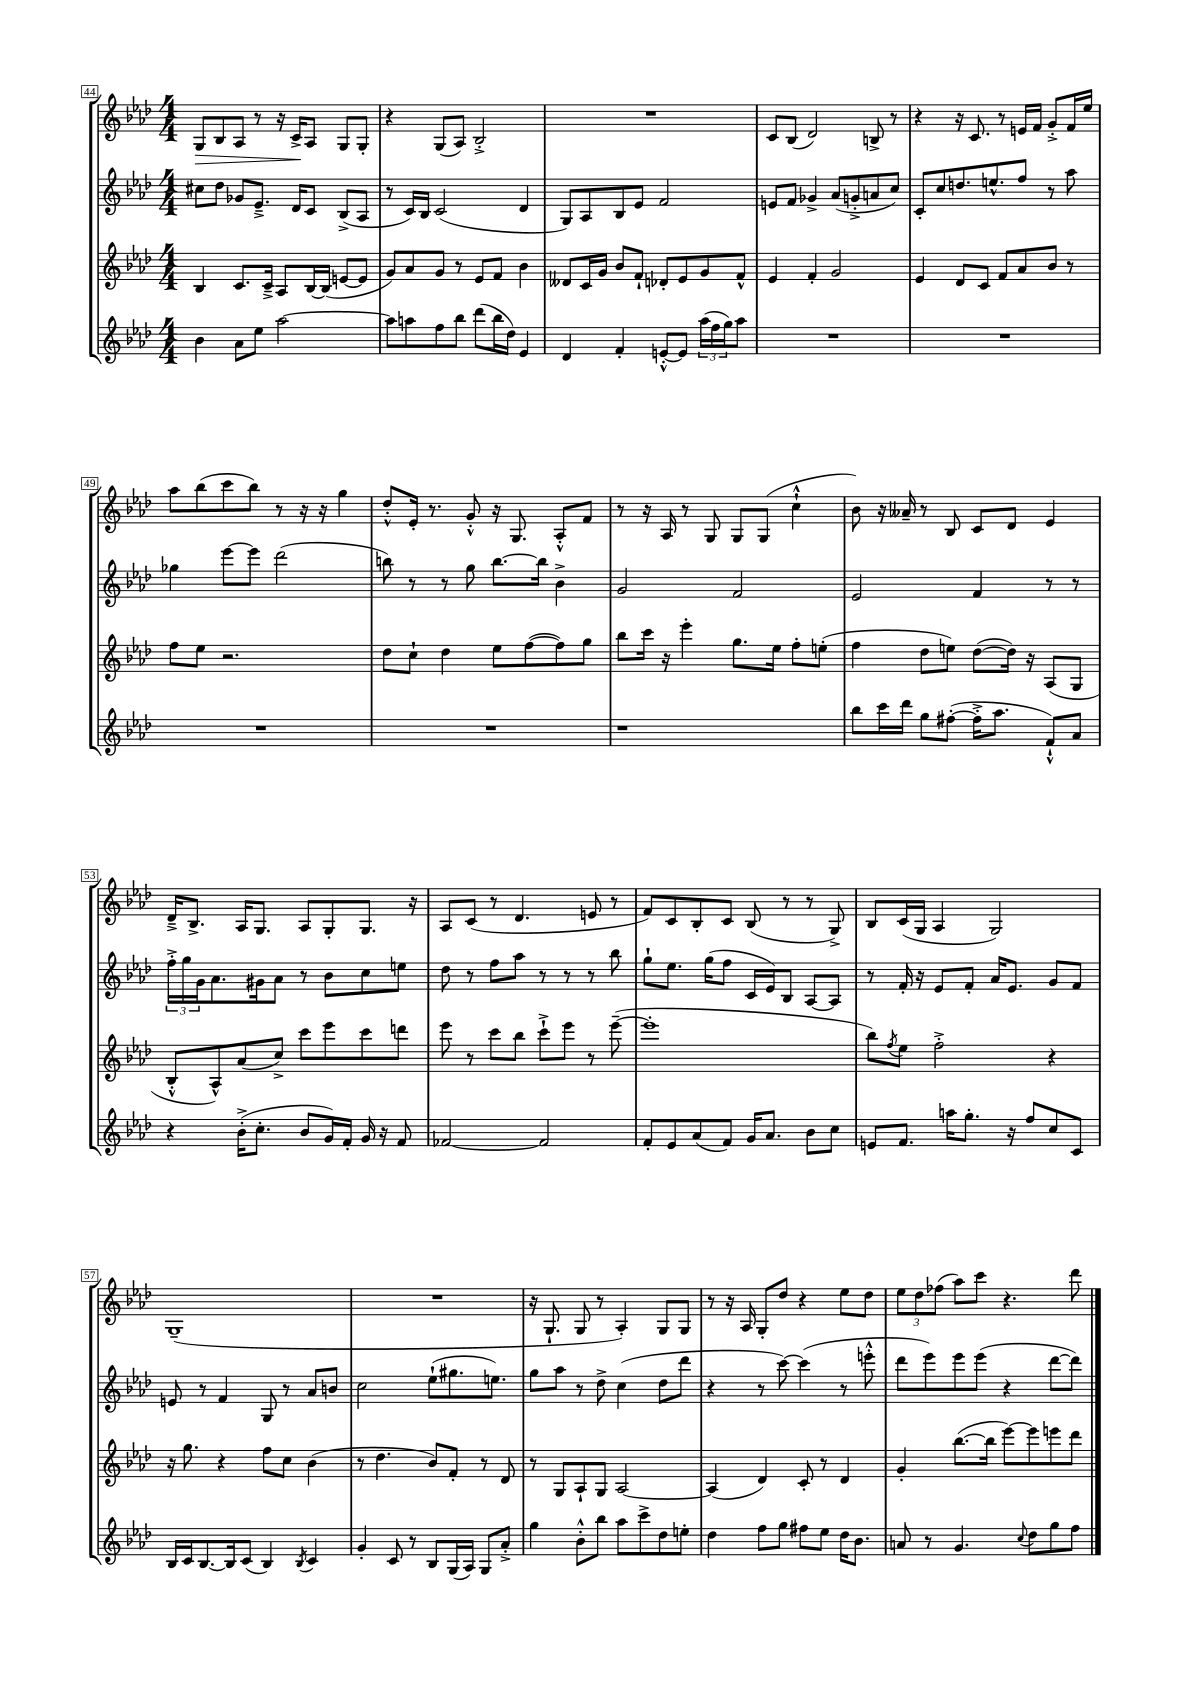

**kern	**kern	**kern	**kern
*staff4	*staff3	*staff2	*staff1
*clefG2	*clefG2	*clefG2	*clefG2
*k[b-e-a-d-]	*k[b-e-a-d-]	*k[b-e-a-d-]	*k[b-e-a-d-]
*M4/4	*M4/4	*M4/4	*M4/4
4b-	4B-	8cc#	8G
.	.	8dd-	8B-
8a-	8.c	8g-	8A-
8ee-	.	8.e-~^	8r
.	16c~^	.	.
[2aa-	8A-	.	16r
.	.	16d-	16c^
.	[16B-	8c	8A-
.	(16B-]	.	.
.	[8e	(8B-^	8G
.	8e]	8A-	8G'
=	=	=	=
8aa-]	8g)	8r	4r
8aa	8a-	16c)	.
.	.	16B-	.
8ff	8g	(2c	(8G
8bb-	8r	.	8A-)
(8ddd-	8e-	.	2B-'^
16bb-	8f	.	.
16dd-)	.	.	.
4e-	4b-	4d-	.
=	=	=	=
4d-	8d--	8G)	1r
.	16c	8A-	.
.	16g	.	.
4f'	8b-	8B-	.
.	8f`	8e-	.
[8e'^^	8d-'	2f	.
8e]	8e-	.	.
(24aa-	8g	.	.
24ff	.	.	.
24gg)	.	.	.
8aa-	8f^^	.	.
=	=	=	=
1r	4e-	8e	8c
.	.	8f	(8B-
.	4f'	4g-^	2d-)
.	2g	(8a-	.
.	.	8g'^	.
.	.	8a	8B^
.	.	8cc)	8r
=	=	=	=
1r	4e-	8c'	4r
.	.	8cc	.
.	8d-	8.dd	16r
.	.	.	8.c
.	8c	.	.
.	.	8.ee^^	.
.	8f	.	8r
.	8a-	8ff	16e
.	.	.	16f
.	8b-	8r	8g'^
.	8r	8aa-	16f
.	.	.	16ee-
=	=	=	=
1r	8ff	4gg-	8aa-
.	8ee-	.	(8bb-
.	2.r	[8eee-	8ccc
.	.	8eee-]	8bb-)
.	.	(2ddd-	8r
.	.	.	16r
.	.	.	16r
.	.	.	4gg
=	=	=	=
1r	8dd-	8bb)	8dd-'^^
.	8cc`	8r	16e-'
.	.	.	8.r
.	4dd-	8r	.
.	.	8gg	8g'^^
.	8ee-	[8.bb	16r
.	.	.	8.G
.	([8ff	.	.
.	.	16bb]	.
.	8ff])	4b-^	8A-'^^
.	8gg	.	8f
=	=	=	=
1r	8bb-	2g	8r
.	16ccc	.	16r
.	16r	.	16A-
.	4eee-'	.	8r
.	.	.	8G
.	8.gg	2f	8G
.	.	.	(8G
.	16ee-	.	.
.	8ff'	.	4cc`^^
.	(8ee'	.	.
=	=	=	=
8bb-	4ff	2e-	8b-)
16ccc	.	.	16r
16ddd-	.	.	16a--~
8gg	8dd-	.	8r
([8ff#'	8ee)	.	8B-
16ff#'^]	([8dd-	4f	8c
8.aa-	.	.	.
.	16dd-])	.	8d-
.	16r	.	.
8f`^^)	(8A-	8r	4e-
8a-	8G	8r	.
=	=	=	=
4r	8B-'^^	24ff'^	16d-~^
.	.	24gg	.
.	.	.	8.B-^
.	.	24g	.
.	8A-^^)	8.a-	.
(16b-'^	(8a-	.	16A-
8.cc'	.	16g#	8.G
.	8cc^)	8a-	.
8b-	8ccc	8r	8A-
16g)	8eee-	8b-	8G'
16f'	.	.	.
16g	8ccc	8cc	8.G
16r	.	.	.
8f	8ddd	8ee	.
.	.	.	16r
=	=	=	=
[2f-	8eee-	8dd-	8A-
.	8r	8r	(8c
.	8ccc	8ff	8r
.	8bb-	8aa-	4.d-
2f-]	8ccc`^	8r	.
.	8eee-	8r	.
.	8r	8r	8e
.	([8eee-~	8bb-	8r
=	=	=	=
8f'	1eee-']	8gg`	8f)
8e-	.	8.ee-	8c
(8a-	.	.	8B-'
.	.	(16gg	.
8f)	.	8ff	8c
16g	.	16c	(8B-
8.a-	.	16e-)	.
.	.	8B-	8r
8b-	.	[8A-	8r
8cc	.	8A-]	8G^)
=	=	=	=
8e	8bb-)	8r	8B-
.	8qff	.	.
8.f	8ee-	16f'	(16c
.	.	16r	16G
.	2ff'^	8e-	4A-
16aa	.	.	.
8.gg'	.	8f'	.
.	.	16a-	2G)
16r	.	8.e-	.
8ff	.	.	.
8cc	4r	8g	.
8c	.	8f	.
=	=	=	=
16B-	16r	8e	(1G~
16c	8.gg	.	.
[8.B-	.	8r	.
.	4r	4f	.
16B-]	.	.	.
(8c	.	.	.
4B-)	8ff	8G	.
.	8cc	8r	.
8qB-	.	.	.
4c	(4b-	8a-	.
.	.	8b	.
=	=	=	=
4g'	8r	2cc	1r
.	4.dd-	.	.
8c	.	.	.
8r	.	.	.
8B-	8b-)	(8ee-`	.
(16G	8f'	8.gg#	.
16A-)	.	.	.
8G	8r	.	.
.	.	8.ee)	.
8a-'^	8d-	.	.
=	=	=	=
4gg	8r	8gg	16r
.	.	.	8.G`
.	8G	8aa-	.
8b-'^^	8A-`	8r	8G
8bb-	8G	8dd-^	8r
8aa-	[2A-	(4cc	4A-')
8ccc^	.	.	.
8dd-	.	8dd-	8G
8ee'	.	8ddd-	8G
=	=	=	=
4dd-	(4A-]	4r	8r
.	.	.	16r
.	.	.	16A-
8ff	4d-)	8r	8G'
8gg	.	[8ccc)	8dd-
8ff#	8c'	(4ccc]	4r
8ee-	8r	.	.
16dd-	4d-	8r	8ee-
8.b-	.	.	.
.	.	8eee'^^	8dd-
=	=	=	=
8a	4g'	8ddd-	12ee-
.	.	.	12dd-
8r	.	8eee-)	.
.	.	.	(12ff-
4.g	([8.bb-	8eee-	8aa-)
.	.	(8eee-	8ccc
.	16bb-]	.	.
.	[8eee-)	4r	4.r
8qqcc	.	.	.
8dd-	8eee-]	.	.
8gg	8eee	[8ddd-	.
8ff	8ddd-	8ddd-])	8ddd-
==	==	==	==
*-	*-	*-	*-
